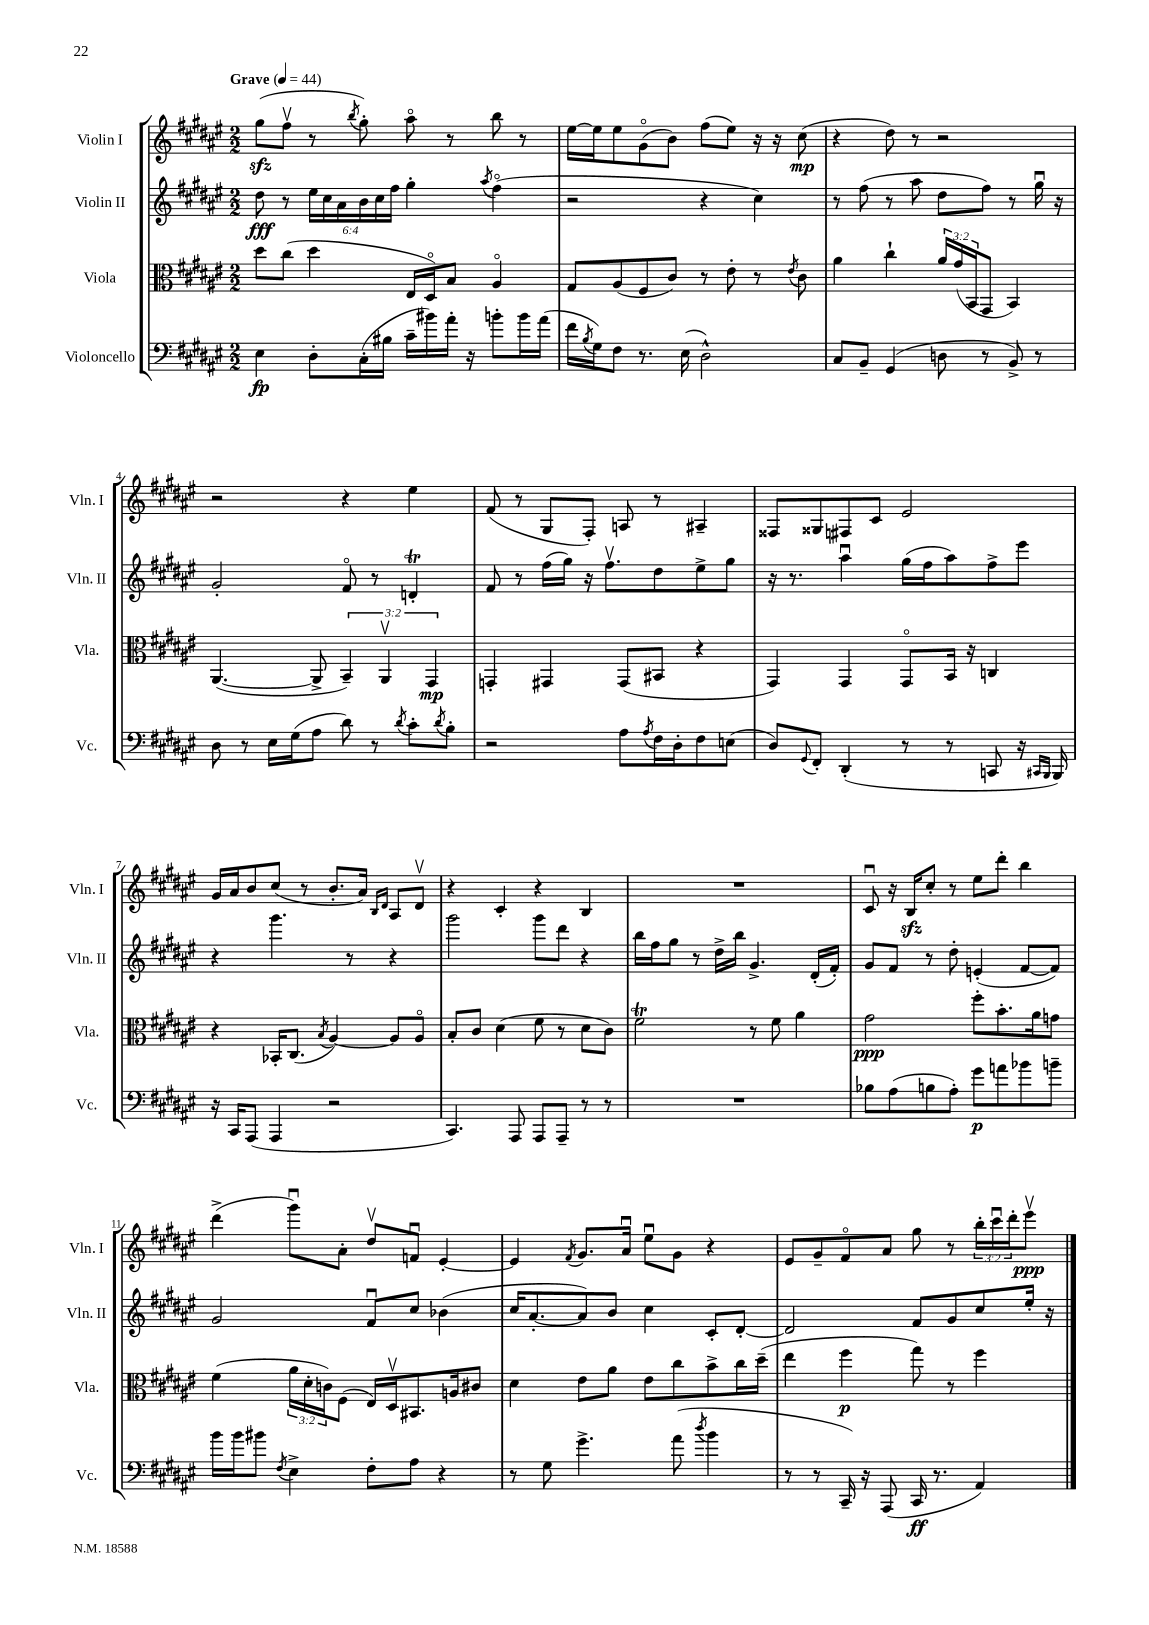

**kern	**dynam	**kern	**dynam	**kern	**dynam	**kern	**dynam
*part4	*part4	*part3	*part3	*part2	*part2	*part1	*part1
*staff4	*staff4	*staff3	*staff3	*staff2	*staff2	*staff1	*staff1
*I"Violoncello	*	*I"Viola	*	*I"Violin II	*	*I"Violin I	*
*I'Vc.	*	*I'Vla.	*	*I'Vln. II	*	*I'Vln. I	*
*clefF4	*	*clefC3	*	*clefG2	*	*clefG2	*
*k[f#c#g#d#a#e#]	*	*k[f#c#g#d#a#e#]	*	*k[f#c#g#d#a#e#]	*	*k[f#c#g#d#a#e#]	*
*M2/2	*	*M2/2	*	*M2/2	*	*M2/2	*
*MM44	*	*MM44	*	*MM44	*	*MM44	*
=1	=1	=1	=1	=1	=1	=1	=1
!	!	!	!	!	!	!LO:TX:a:B:t=Grave	!
4E#\	fp	8dd#\L	.	8dd#\	fff	(8gg#zz\L	.
.	.	(8cc#\J	.	8r	.	8ff#v\J	.
8D#'\L	.	4dd#\	.	24ee#\LL	.	8r	.
.	.	.	.	24cc#\	.	.	.
.	.	.	.	24a#\	.	.	.
.	.	.	.	.	.	8qbb/	.
(16C#'\L	.	.	.	24b\	.	8gg#'\)	.
.	.	.	.	24cc#\	.	.	.
16B#X\JJ	.	.	.	.	.	.	.
.	.	.	.	24ff#\JJ	.	.	.
16c#~\LL	.	16E#/LL	.	4gg#'\	.	8aa#\	.
16b#X\)	.	16D#/J)	.	.	.	.	.
16a#'\JJ	.	8B/J	.	.	.	8r	.
16r	.	.	.	.	.	.	.
.	.	.	.	8qaa#/	.	.	.
8bn'\L	.	4A#/	.	(4ff#\	.	8bb\	.
16b\L	.	.	.	.	.	8r	.
(16a#\JJ	.	.	.	.	.	.	.
=2	=2	=2	=2	=2	=2	=2	=2
16f#\LL	.	8G#/L	.	2r	.	[16ee#\LL	.
8qB/	.	.	.	.	.	.	.
16G#\J)	.	.	.	.	.	16ee#\J]	.
8F#\J	.	(8A#/	.	.	.	8ee#\	.
8.r	.	8F#/	.	.	.	(8g#\	.
.	.	8c#/J)	.	.	.	8b\J)	.
(16E#\	.	.	.	.	.	.	.
2D#^^\)	.	8r	.	4r	.	(8ff#\L	.
.	.	8e#'\	.	.	.	8ee#\J)	.
.	.	8r	.	4cc#\)	.	16r	.
.	.	.	.	.	.	16r	.
.	.	8qe#/	.	.	.	.	.
.	.	8c#\	.	.	.	(8cc#\	mp
=3	=3	=3	=3	=3	=3	=3	=3
8C#/L	.	4a#\	.	8r	.	4r	.
8BB~/J	.	.	.	(8ff#\	.	.	.
(4GG#/	.	4cc#`\	.	8r	.	8dd#\)	.
.	.	.	.	8aa#\	.	8r	.
8Dn\	.	24a#/LL	.	8dd#\L	.	2r	.
.	.	(24g#/	.	.	.	.	.
.	.	24BB/J	.	.	.	.	.
8r	.	8GG#/J	.	8ff#\J)	.	.	.
8BB^/)	.	4BB/)	.	8r	.	.	.
8r	.	.	.	16gg#u\	.	.	.
.	.	.	.	16r	.	.	.
!!LO:LB:g=z
=4	=4	=4	=4	=4	=4	=4	=4
8D#\	.	([4.AA#/	.	2g#'/	.	2r	.
8r	.	.	.	.	.	.	.
16E#\LL	.	.	.	.	.	.	.
(16G#\J	.	.	.	.	.	.	.
8A#\J	.	8AA#^/]	.	.	.	.	.
8d#\)	.	6BB~/)	.	8f#/	.	4r	.
8r	.	.	.	8r	.	.	.
.	.	6AA#v/	.	.	.	.	.
8qd#/	.	.	.	.	.	.	.
8c#'\L	.	.	.	4dnT'/	.	4ee#\	.
.	.	6GG#/	mp	.	.	.	.
8qd#/	.	.	.	.	.	.	.
8B'\J	.	.	.	.	.	.	.
=5	=5	=5	=5	=5	=5	=5	=5
2r	.	4GGn'/	.	8f#/	.	(8f#/	.
.	.	.	.	8r	.	8r	.
.	.	4GG#X/	.	(16ff#\LL	.	8G#/L	.
.	.	.	.	16gg#\JJ)	.	.	.
.	.	.	.	16r	.	8F#'/J)	.
.	.	.	.	8.ff#v\L	.	.	.
8A#\L	.	(8GG#/L	.	.	.	8An/	.
8qA#/	.	.	.	.	.	.	.
16F#\L	.	8BB#X/J	.	8dd#\	.	8r	.
16D#'\J	.	.	.	.	.	.	.
8F#\	.	4r	.	8ee#^\	.	4A#X~/	.
(8En\J	.	.	.	8gg#\J	.	.	.
=6	=6	=6	=6	=6	=6	=6	=6
8D#/L)	.	4GG#/)	.	16r	.	8F##X/L	.
.	.	.	.	8.r	.	.	.
8qqGG#/	.	.	.	.	.	.	.
8FF#'/J	.	.	.	.	.	8G##X/	.
(4DD#'/	.	4GG#/	.	4aa#u\	.	8F#X/	.
.	.	.	.	.	.	8c#/J	.
8r	.	8GG#/L	.	(16gg#\LL	.	2e#/	.
.	.	.	.	16ff#\J	.	.	.
8r	.	16BB/Jk	.	8aa#\)	.	.	.
.	.	16r	.	.	.	.	.
8CCn/	.	4Cn/	.	8ff#^\	.	.	.
16r	.	.	.	8eee#\J	.	.	.
16qqCC#X/LL	.	.	.	.	.	.	.
16qqBBB/JJ	.	.	.	.	.	.	.
16BBB/)	.	.	.	.	.	.	.
!!LO:LB:g=z
=7	=7	=7	=7	=7	=7	=7	=7
16r	.	4r	.	4r	.	16g#/LL	.
16CC#/KL	.	.	.	.	.	16a#/J	.
(8AAA#/J	.	.	.	.	.	8b/	.
4AAA#/	.	16BB-X'/KL	.	4.ggg#\	.	(8cc#/J	.
.	.	(8.C#/J	.	.	.	.	.
.	.	.	.	.	.	8r	.
.	.	8qB/	.	.	.	.	.
2r	.	[4A#/)	.	.	.	8.b'/L	.
.	.	.	.	8r	.	.	.
.	.	.	.	.	.	16a#/Jk)	.
.	.	.	.	.	.	16qqB/LL	.
.	.	.	.	.	.	16qqd#/JJ	.
.	.	8A#/L]	.	4r	.	8A#/L	.
.	.	8A#/J	.	.	.	8d#v/J	.
=8	=8	=8	=8	=8	=8	=8	=8
4.CC#/)	.	8B'/L	.	2ggg#\	.	4r	.
.	.	8c#/J	.	.	.	.	.
.	.	(4d#\	.	.	.	4c#'/	.
8AAA#/	.	.	.	.	.	.	.
8AAA#/L	.	8f#\	.	8ggg#\L	.	4r	.
8AAA#~/J	.	8r	.	8ddd#\J	.	.	.
8r	.	8d#\L	.	4r	.	4B/	.
8r	.	8c#\J)	.	.	.	.	.
=9	=9	=9	=9	=9	=9	=9	=9
1r	.	2f#T\	.	16bb\LL	.	1r	.
.	.	.	.	16ff#\J	.	.	.
.	.	.	.	8gg#\J	.	.	.
.	.	.	.	8r	.	.	.
.	.	.	.	16dd#^\LL	.	.	.
.	.	.	.	16bb\JJ	.	.	.
.	.	8r	.	4.g#^/	.	.	.
.	.	8f#\	.	.	.	.	.
.	.	4a#\	.	.	.	.	.
.	.	.	.	(16d#'/LL	.	.	.
.	.	.	.	16f#'/JJ)	.	.	.
=10	=10	=10	=10	=10	=10	=10	=10
8B-X\L	.	2g#\	ppp	8g#/L	.	8c#u/	.
(8A#\	.	.	.	8f#/J	.	16r	.
.	.	.	.	.	.	16Bzz/KL	.
8Bn\	.	.	.	8r	.	8cc#'/J	.
8A#'\J)	.	.	.	8dd#'\	.	8r	.
8g#\L	p	8ff#'\L	.	(4en'/	.	8ee#\L	.
8an\	.	8.b'\	.	.	.	8ddd#'\J	.
8b-X\	.	.	.	[8f#/L	.	4bb\	.
.	.	16a#\k	.	.	.	.	.
8bn~\J	.	8gn\J	.	8f#/J])	.	.	.
!!LO:LB:g=z
=11	=11	=11	=11	=11	=11	=11	=11
16b\LL	.	(4f#\	.	2g#/	.	(4ddd#^\	.
16b\J	.	.	.	.	.	.	.
8b#X\J	.	.	.	.	.	.	.
8qF#/	.	.	.	.	.	.	.
4E#^\	.	24a#\LL	.	.	.	8ggg#u\L)	.
.	.	24d#'\	.	.	.	.	.
.	.	24cn\J)	.	.	.	.	.
.	.	(8F#\J	.	.	.	8a#'\J	.
8F#'\L	.	16E#/LL)	.	8f#u/L	.	8dd#v/L	.
.	.	16D#v/J	.	.	.	.	.
8A#\J	.	8.BB#X/	.	8cc#/J	.	8fnu/J	.
4r	.	.	.	(4b-X\	.	[4e#'/	.
.	.	16An/k	.	.	.	.	.
.	.	8c#X/J	.	.	.	.	.
=12	=12	=12	=12	=12	=12	=12	=12
8r	.	4d#\	.	16cc#/KL	.	4e#/]	.
.	.	.	.	[8.a#'/	.	.	.
8G#\	.	.	.	.	.	.	.
.	.	.	.	.	.	8qf#/	.
4.g#^\	.	8e#\L	.	8a#/])	.	8.g#/L	.
.	.	8a#\J	.	8b/J	.	.	.
.	.	.	.	.	.	16a#u/Jk	.
.	.	8e#\L	.	4cc#\	.	8ee#u\L	.
(8a#\	.	8cc#\	.	.	.	8g#\J	.
8qdd#/	.	.	.	.	.	.	.
4b\	.	8b^\	.	8c#'/L	.	4r	.
.	.	16cc#\L	.	[8d#'/J	.	.	.
.	.	(16dd#~\JJ	.	.	.	.	.
=13	=13	=13	=13	=13	=13	=13	=13
8r	.	4ee#\	.	2d#/]	.	8e#/L	.
8r	.	.	.	.	.	8g#~/	.
16CC#~/)	.	4ff#\	p	.	.	8f#/	.
16r	.	.	.	.	.	.	.
(8AAA#/	.	.	.	.	.	8a#/J	.
16CC#/	ff	8gg#\)	.	8f#/L	.	8gg#\	.
8.r	.	.	.	.	.	.	.
.	.	8r	.	8g#/	.	8r	.
4AA#/)	.	4ff#\	.	8cc#/	.	24bb'\LL	.
.	.	.	.	.	.	24ccc#u\	.
.	.	.	.	.	.	24ddd#'\J	.
.	.	.	.	16ee#'/Jk	.	8eee#v\J	ppp
.	.	.	.	16r	.	.	.
==	==	==	==	==	==	==	==
*-	*-	*-	*-	*-	*-	*-	*-
